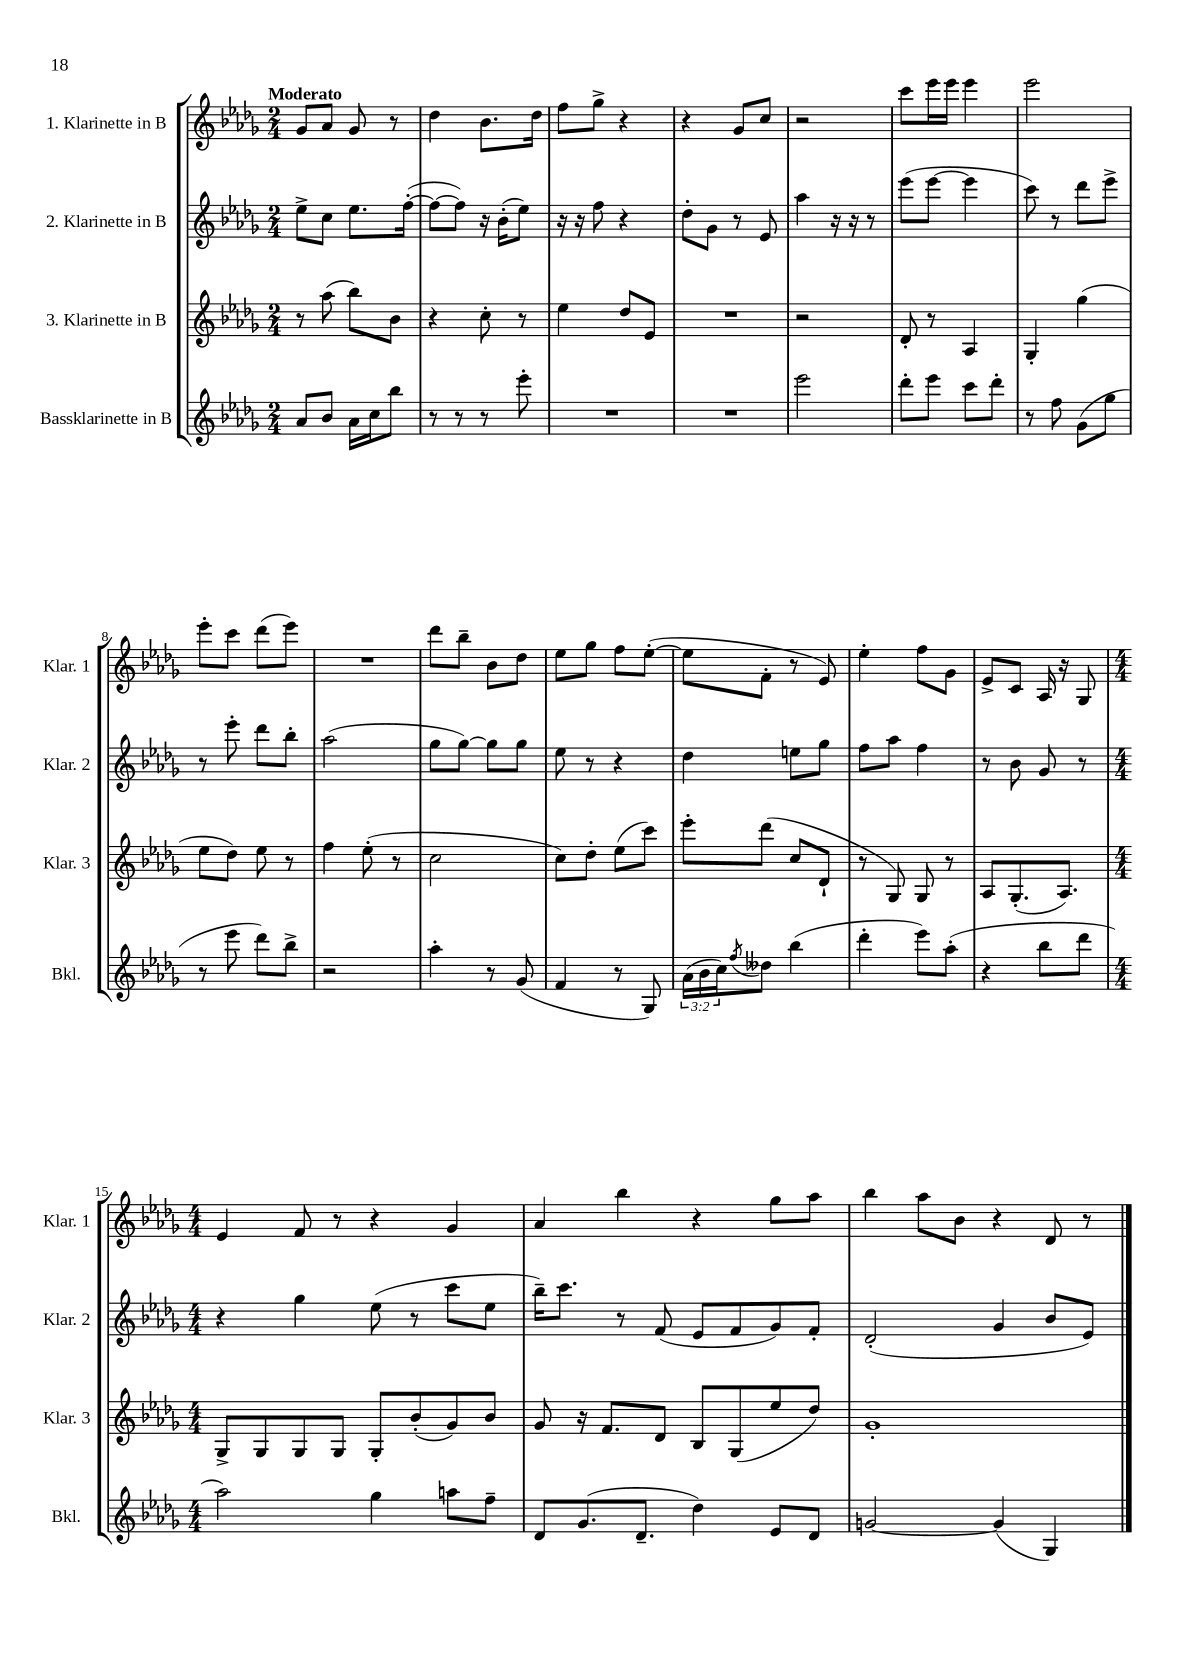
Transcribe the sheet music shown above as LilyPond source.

<<
\new StaffGroup <<
\new Staff = "s0" \with { instrumentName = "1. Klarinette in B" shortInstrumentName = "Klar. 1" } {
    \clef treble \key des \major \numericTimeSignature \time 2/4 \tempo "Moderato"
    ges'8 aes'8 ges'8 r8 |
    des''4 bes'8. des''16 |
    f''8 ges''8-> r4 |
    r4 ges'8 c''8 |
    r2 |
    c'''8 ees'''16 ees'''16 ees'''4 |
    ees'''2 |
    ees'''8-. c'''8 des'''8( ees'''8) |
    R2 |
    des'''8 bes''8-- bes'8 des''8 |
    ees''8 ges''8 f''8 ees''8~-.( |
    ees''8 f'8-. r8 ees'8) |
    ees''4-. f''8 ges'8 |
    ees'8-> c'8 aes16 r16 ges8 |
    \numericTimeSignature \time 4/4 ees'4 f'8 r8 r4 ges'4 |
    aes'4 bes''4 r4 ges''8 aes''8 |
    bes''4 aes''8 bes'8 r4 des'8 r8 \bar "|." |
}
\new Staff = "s1" \with { instrumentName = "2. Klarinette in B" shortInstrumentName = "Klar. 2" } {
    \clef treble \key des \major \numericTimeSignature \time 2/4
    ees''8-> c''8 ees''8. f''16~-.( |
    f''8~ f''8) r16 bes'16-.( ees''8) |
    r16 r16 f''8 r4 |
    des''8-. ges'8 r8 ees'8 |
    aes''4 r16 r16 r8 |
    ees'''8( ees'''8~ ees'''4 |
    c'''8) r8 des'''8 ees'''8-> |
    r8 ees'''8-. des'''8 bes''8-. |
    aes''2( |
    ges''8 ges''8~) ges''8 ges''8 |
    ees''8 r8 r4 |
    des''4 e''8 ges''8 |
    f''8 aes''8 f''4 |
    r8 bes'8 ges'8 r8 |
    \numericTimeSignature \time 4/4 r4 ges''4 ees''8( r8 c'''8 ees''8 |
    bes''16--) c'''8. r8 f'8( ees'8 f'8 ges'8) f'8-. |
    des'2-.( ges'4 bes'8 ees'8) \bar "|." |
}
\new Staff = "s2" \with { instrumentName = "3. Klarinette in B" shortInstrumentName = "Klar. 3" } {
    \clef treble \key des \major \numericTimeSignature \time 2/4
    r8 aes''8( bes''8) bes'8 |
    r4 c''8-. r8 |
    ees''4 des''8 ees'8 |
    R2 |
    r2 |
    des'8-. r8 aes4 |
    ges4-. ges''4( |
    ees''8 des''8) ees''8 r8 |
    f''4 ees''8-.( r8 |
    c''2 |
    c''8) des''8-. ees''8( c'''8) |
    ees'''8-. des'''8( c''8 des'8-! |
    r8 ges8) ges8 r8 |
    aes8 ges8.-.( aes8.) |
    \numericTimeSignature \time 4/4 ges8-> ges8 ges8 ges8 ges8-. bes'8-.( ges'8) bes'8 |
    ges'8 r16 f'8. des'8 bes8 ges8( ees''8 des''8) |
    ges'1-. \bar "|." |
}
\new Staff = "s3" \with { instrumentName = "Bassklarinette in B" shortInstrumentName = "Bkl." } {
    \clef treble \key des \major \numericTimeSignature \time 2/4 \override Staff.TupletNumber.text = #tuplet-number::calc-fraction-text
    aes'8 bes'8 aes'16 c''16 bes''8 |
    r8 r8 r8 ees'''8-. |
    R2 |
    R2 |
    ees'''2 |
    des'''8-. ees'''8 c'''8 des'''8-. |
    r8 f''8 ges'8( ges''8 |
    r8 ees'''8 des'''8) bes''8-> |
    r2 |
    aes''4-. r8 ges'8( |
    f'4 r8 ges8) |
    \tuplet 3/2 { aes'16( bes'16 c''16) } \acciaccatura { f''8 } deses''8 bes''4( |
    des'''4-. ees'''8) aes''8-.( |
    r4 bes''8 des'''8 |
    \numericTimeSignature \time 4/4 aes''2) ges''4 a''8 f''8-- |
    des'8 ges'8.( des'8.-- des''4) ees'8 des'8 |
    g'2~ g'4( ges4) \bar "|." |
}
>>
>>
